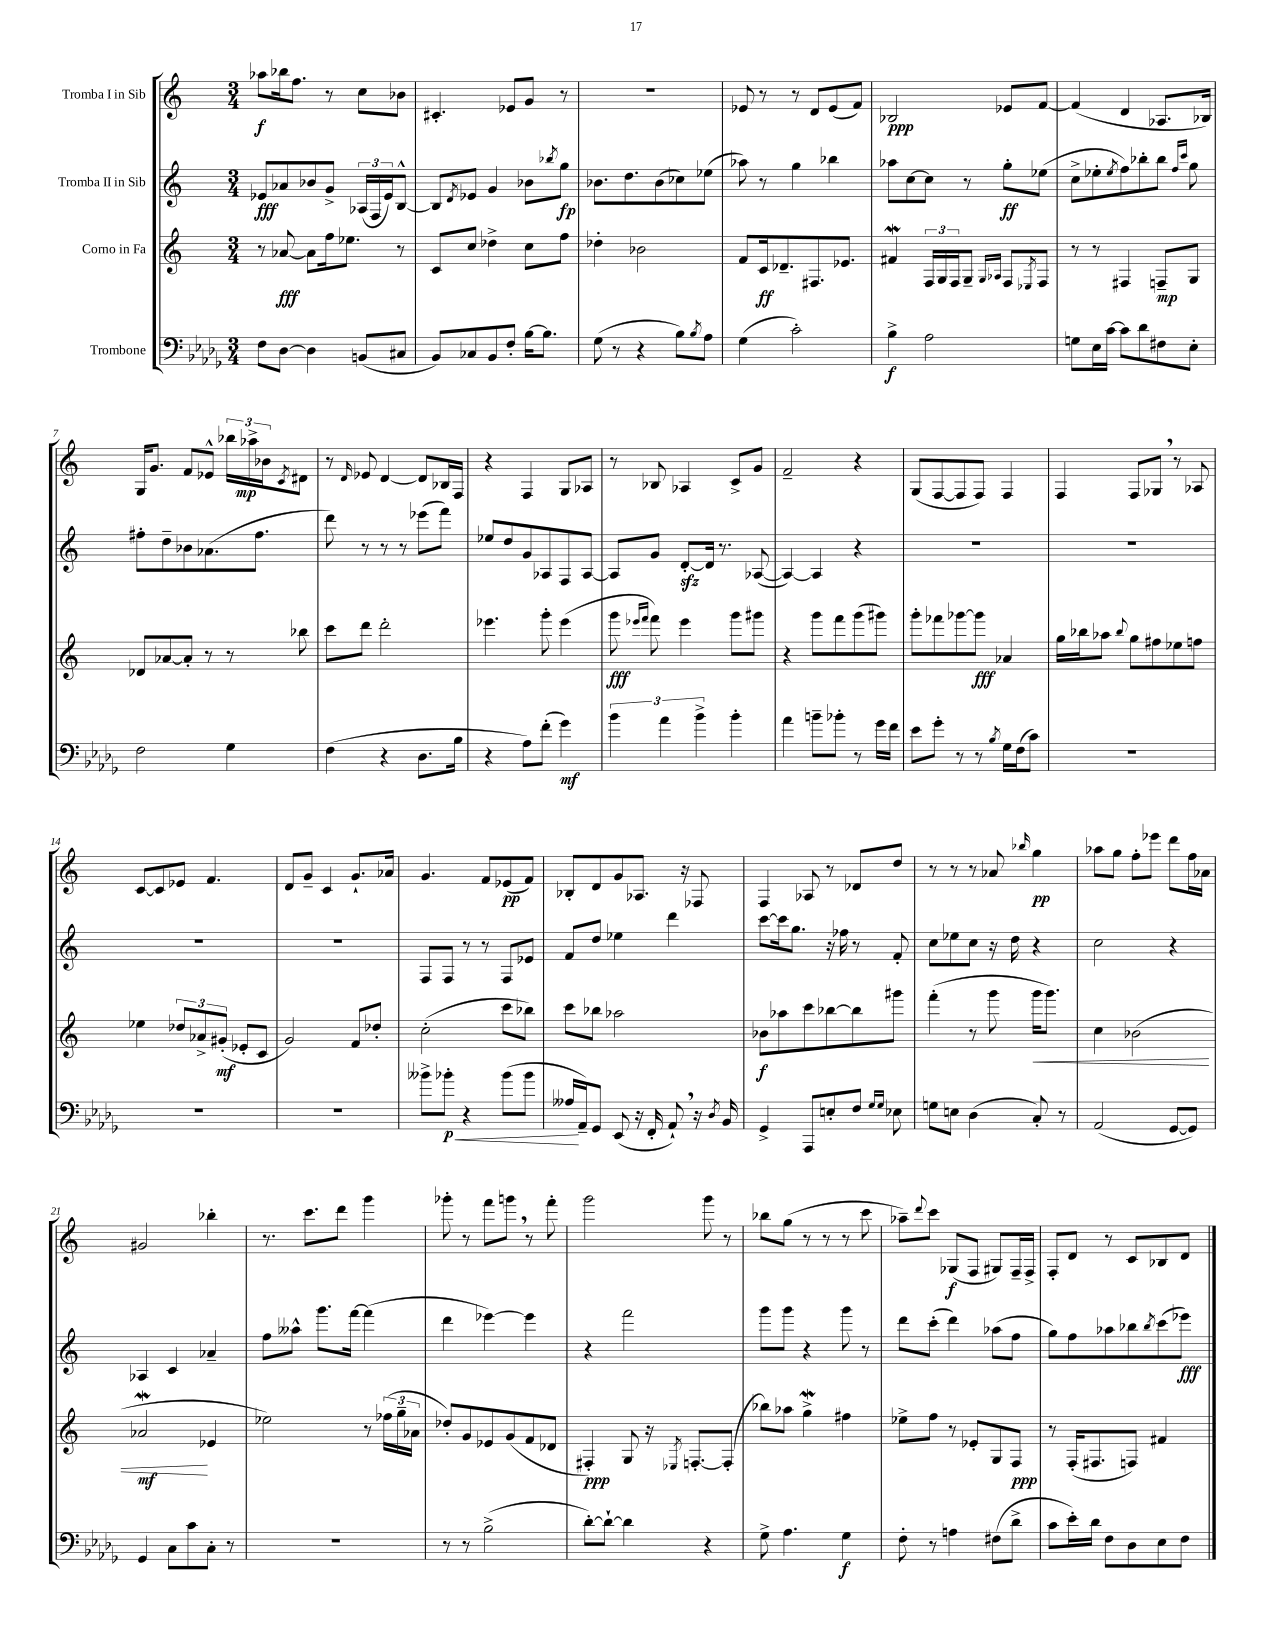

**kern	**kern	**kern	**kern
*staff4	*staff3	*staff2	*staff1
*clefF4	*clefG2	*clefG2	*clefG2
*k[b-e-a-d-g-]	*k[]	*k[]	*k[]
*M3/4	*M3/4	*M3/4	*M3/4
8F\L	8r	8e-/L	8aa-\L
[8D-\J	[8a-/	8a-/	16bb-\k
.	.	.	8.ff\J
4D-\]	8a-\]L	8b-/	.
.	16ff\k	8g^/J	8r
.	8.ee-\J	.	.
(8BB/L	.	(24A-/LL	8cc\L
.	.	24F/	.
.	.	24e-/J)	.
8C#/J	8r	[8B^^/J	8b-\J
=	=	=	=
8BB-/L)	8c/L	8B/]L	4.c#'/
.	.	8qd/	.
8C-/	8cc/J	8e-/J	.
8BB-/	4dd-^\	4g/	.
8F'/J	.	.	8e-/L
[16B-\LK	8cc\L	8b-\L	8g/J
8.B-\]J	.	.	.
.	.	8qbb-/	.
.	8ff\J	8gg\J	8r
=	=	=	=
(8G-\	4dd-'\	8.b-\L	2.r
8r	.	.	.
.	.	8.dd\	.
4r	2b-\	.	.
.	.	(8b-\	.
8B-\L)	.	8cc-\)	.
8qB-/	.	.	.
8A-\J	.	(8ee-\J	.
=	=	=	=
(4G-\	8f/L	8aa-\)	8e-/
.	16c/k	8r	8r
.	8.d-~/	.	.
2c'\)	.	4gg\	8r
.	8.F#/	.	8d/L
.	.	4bb-\	(8e-/
.	8.e-/J	.	.
.	.	.	8f/J)
=	=	=	=
4B-^\	4f#/	8aa-\L	2B-/
.	.	[8cc\	.
2A-\	24F/LL	8cc\]J	.
.	24G/	.	.
.	24F/J	.	.
.	8G~/J	8r	.
.	16qqG/LL	.	.
.	16qqA-/JJ	.	.
.	8F/L	8gg'\L	8e-/L
.	8qE-/	.	.
.	8F/J	(8ee-\J	[8f/J
=	=	=	=
8G\L	8r	8cc^\L	(4f/]
16E-\L	8r	8ee-'\	.
[16c\JJ	.	.	.
.	.	8qee-/	.
8c\]L	4F#/	8ff\)	4d/
8d-\	.	8bb-'\	.
8F#\	8F~/L	8bb-\J	8.A-/L
.	.	16qqff/LL	.
.	.	16qqccc/JJ	.
8E-'\J	8G/J	8gg\	.
.	.	.	16B-/Jk)
=	=	=	=
2F\	8d-/L	8ff#'\L	16G/LK
.	.	.	8.g/J
.	[8a-/	8dd~\	.
.	8a-'/]J	8b-\	8f/L
.	8r	(8.a-\	8e-^^/J
4G-\	8r	.	24bb-\LL
.	.	.	24aa-^\
.	.	8.ff#\J	.
.	.	.	24b-\J
.	.	.	8qc/
.	8bb-\	.	8d#\J
=	=	=	=
(4F\	8ccc\L	8ddd\)	8r
.	.	.	16qqd/
.	8ddd\J	8r	8e-/
4r	2ddd'\	8r	[4d/
.	.	8r	.
8.D-\L	.	(8eee-\L	8d/]L
.	.	8fff\J)	16B-/L
16B-\Jk	.	.	16F/JJ
=	=	=	=
4r	4.eee-\	8ee-/L	4r
.	.	8dd/	.
8A-\L)	.	8g/	4F/
(8f'\J	8ggg'\	8A-/	.
4g-\)	(4eee-\	8F/	8G/L
.	.	[8A-/J	8A-/J
=	=	=	=
6b-\	8ggg\	8A-/]L	8r
.	16qqeee-/LL	.	.
.	16qqfff/JJ	.	.
.	8fff\)	8g/J	8B-/
6a-\	.	.	.
.	4eee-\	[8d'/L	4A-/
6b-^\	.	.	.
.	.	16d/]Jk	.
.	.	8.r	.
4b-'\	8ggg\L	.	8c^/L
.	8ggg#\J	([8A-/	8g/J
=	=	=	=
4a-\	4r	4A-/_)	2f~/
8b~\L	8ggg\L	4A-/]	.
8b-'\J	8fff\	.	.
8r	(8ggg\	4r	4r
16g-\LL	8ggg#\J)	.	.
16f\JJ	.	.	.
=	=	=	=
8e-\L	8ggg'\L	2.r	(8G/L
8g-'\J	8fff-\	.	[8F/
8r	[8ggg-\	.	8F/]
8r	8ggg-\]J	.	8F/J)
8qB-/	.	.	.
16G-\LL	4a-/	.	4F/
(16F\J	.	.	.
8c\J)	.	.	.
=	=	=	=
2.r	16gg\LL	2.r	4F/
.	16bb-\J	.	.
.	8aa-\J	.	.
.	8qqbb-/	.	.
.	8gg\L	.	8F/L
.	8ff#\	.	8G-/J
.	8ee-\	.	8r
.	8ff\J	.	8A-/
=	=	=	=
2.r	4ee-\	2.r	[8c/L
.	.	.	8c/]
.	12dd-/L	.	8e-/J
.	12a-^/	.	.
.	.	.	4.f/
.	(12g#'/J	.	.
.	8e-'/L	.	.
.	8c/J	.	.
=	=	=	=
2.r	2g/)	2.r	8d/L
.	.	.	8g~/J
.	.	.	4c/
.	8f/L	.	8.g`/L
.	8dd-'/J	.	.
.	.	.	16a-/Jk
=	=	=	=
8b--^\L	(2cc'\	8F/L	4.g/
8b-'\J	.	8F/J	.
4r	.	8r	.
.	.	8r	8f/L
(8b-\L	8ccc\L	8F/L	(8e-/
8b-\J	8bb-\J)	8e-/J	8f/J)
=	=	=	=
16A--/LL	8ccc\L	8f/L	8B-'/L
16AA-~/J)	.	.	.
8GG-/J	8bb-\J	8dd/J	8d/
(8EE-/	2aa-\	4ee-\	8g/
16r	.	.	8.A-/J
16FF'/	.	.	.
8AA-`/)	.	4ddd\	.
.	.	.	16r
16r	.	.	8F-/
8qD-/	.	.	.
16BB-/	.	.	.
=	=	=	=
4GG-^/	8b-\L	[8ccc\L	4F/
.	8aa-\	16ccc\]k	.
.	.	8.gg\J	.
8AAA-/L	8ccc\	.	8A-/
8E'/	[8bb-\	16r	8r
.	.	16ff-\	.
8F/J	8bb-\]	8r	8d-/L
16qqG-/LL	.	.	.
16qqG-/JJ	.	.	.
8E-\	8ggg#\J	8f'/	8dd/J
=	=	=	=
8G\L	(4fff'\	8cc\L	8r
8E\J	.	8ee-\	8r
(4D-\	8r	8cc\J	8r
.	8ggg\	16r	8a-/
.	.	16dd\	.
.	.	.	16qqbb-/
8C'/)	16ggg\LK	4r	4gg\
.	8.ggg\J)	.	.
8r	.	.	.
=	=	=	=
(2AA-/	4cc\	2cc\	8aa-\L
.	.	.	8gg\J
.	(2b-\	.	8ff'\L
.	.	.	8eee-\J
[8GG-/L	.	4r	8ddd\L
8GG-/]J)	.	.	16ff\L
.	.	.	16a-\JJ
=	=	=	=
4GG-/	2a-/	4A-/	2g#/
8C\L	.	4c/	.
8c\	.	.	.
8C'\J	4e-/	4a-~/	4bb-'\
8r	.	.	.
=	=	=	=
2.r	2ee-\)	8ff\L	8.r
.	.	8aa--^^\J	.
.	.	.	8.ccc\L
.	.	8.ggg\L	.
.	.	.	8ddd\J
.	.	[16fff\Jk	.
.	8r	(4fff\]	4ggg\
.	(24ff-\LL	.	.
.	24gg~\	.	.
.	24a-\JJ	.	.
=	=	=	=
8r	8dd-'/L)	4ddd\	8ggg-'\
8r	8g/	.	8r
(2B-^\	8e-/	[4eee-\)	8fff\L
.	(8g/	.	8ggg\J
.	8f/	4eee-\]	8r
.	8d-/J	.	8fff'\
=	=	=	=
[8d-'\L)	4F#'/)	4r	2ggg\
8d-`\_J	.	.	.
4d-\]	8G/	2fff\	.
.	16r	.	.
.	8qE-/	.	.
.	[8.F'/L	.	.
4r	.	.	8ggg\
.	(8F'/]J	.	8r
=	=	=	=
8G-^\	8bb-\L)	8ggg\L	8bb-\L
4.A-\	8aa-\J	8ggg\J	(8gg\J
.	4gg^\	4r	8r
.	.	.	8r
4G-\	4ff#\	8ggg\	8r
.	.	8r	8ccc\
=	=	=	=
8F'\	8ee-^\L	8ddd\L	8aa-~\L)
.	.	.	8qqddd/
8r	8ff\J	(8ccc'\J	8ccc\J
4A\	8r	4ddd\)	(8G-/L
.	8e-'/L	.	8F/J
(8F#\L	8G/	(8aa-\L	8G#/L)
8d-^\J	8F/J	8ff\J	16F~/L
.	.	.	16F^/JJ
=	=	=	=
8c\L	8r	8gg\L)	8F'/L
16e-'\L)	(16F'/LK	8ff\	8d/J
16d-\JJ	8.F#/	.	.
8F\L	.	8aa-\	8r
8D-\	8F/J)	8bb-\	8c/L
.	.	8qbb-/	.
8E-\	4f#/	(8ccc\	8B-/
8F\J	.	8eee-\J)	8d/J
==	==	==	==
*-	*-	*-	*-
